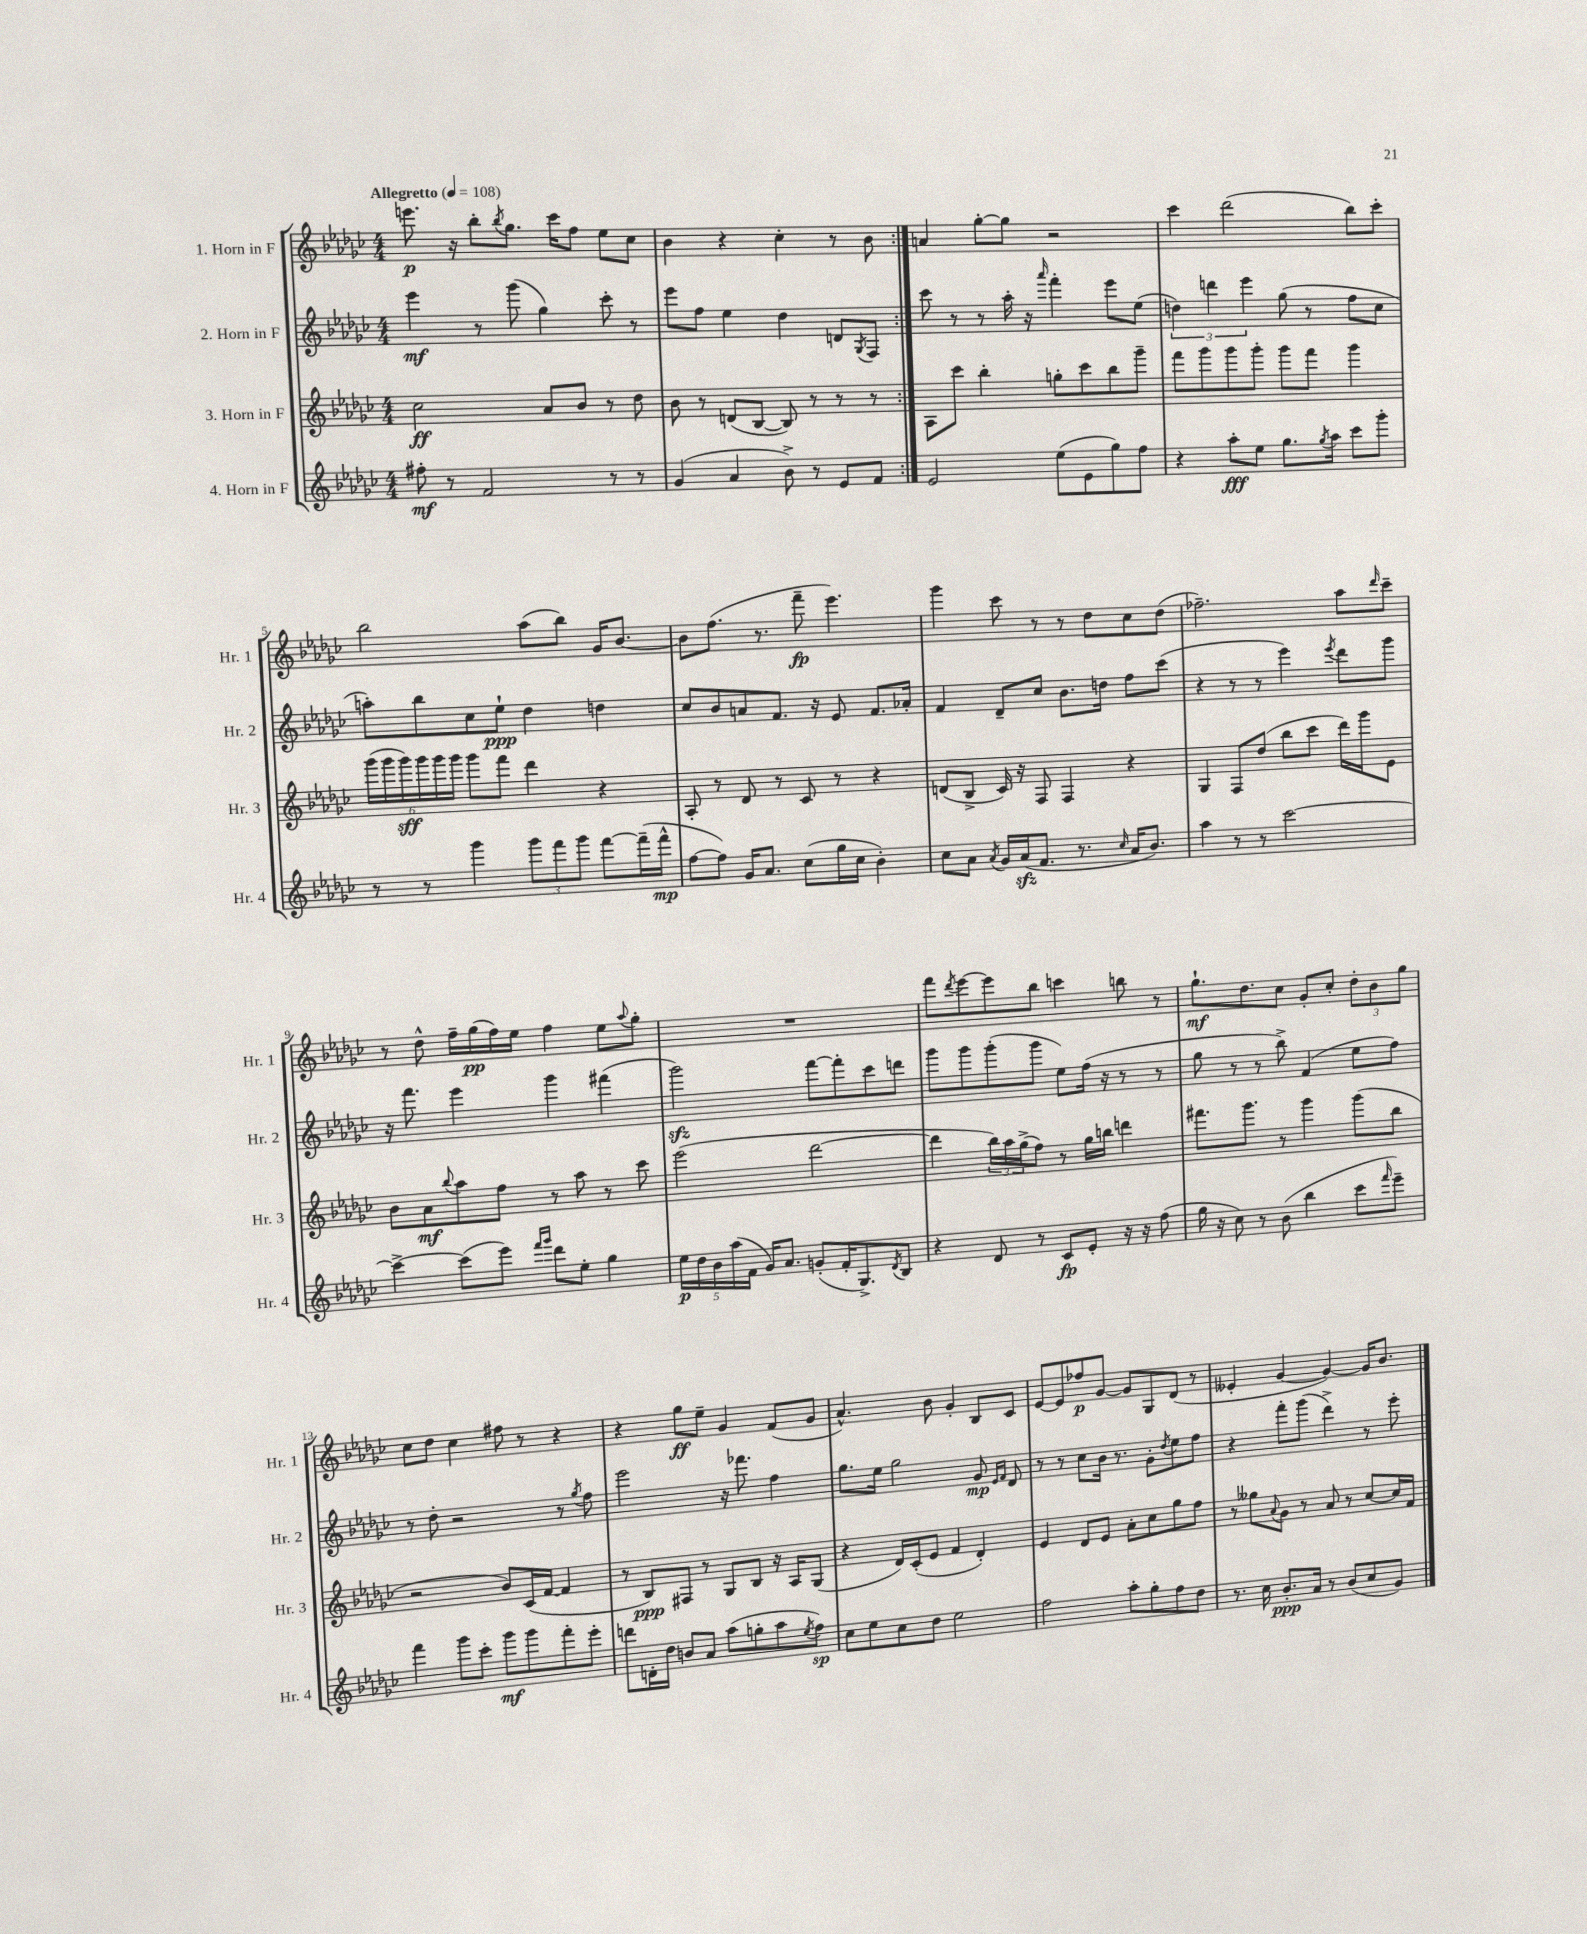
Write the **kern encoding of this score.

**kern	**kern	**kern	**kern
*staff4	*staff3	*staff2	*staff1
*clefG2	*clefG2	*clefG2	*clefG2
*k[b-e-a-d-g-c-]	*k[b-e-a-d-g-c-]	*k[b-e-a-d-g-c-]	*k[b-e-a-d-g-c-]
*M4/4	*M4/4	*M4/4	*M4/4
*MM108	*MM108	*MM108	*MM108
8ff#'\	2cc-\	4eee-\	8.eee\
8r	.	.	.
.	.	.	16r
2f/	.	8r	8bb-'\L
.	.	.	8qbb-/
.	.	(8ggg-\	8.gg-\J
.	8a-/L	4gg-\)	.
.	.	.	16ccc-\LK
.	8b-/J	.	8ff\J
8r	8r	8ccc-'\	8ee-\L
8r	8dd-\	8r	8cc-\J
=	=	=	=
(4g-/	8b-\	8eee-\L	4b-\
.	8r	8ff\J	.
4a-/	(8d/L	4ee-\	4r
.	[8B-/J	.	.
8b-^\)	8B-/])	4dd-\	4cc-'\
8r	8r	.	.
8e-/L	8r	8d/L	8r
.	.	8qG-/	.
8f/J	8r	8F/J	8b-\
=:|!	=:|!	=:|!	=:|!
2e-/	8A-\L	8ccc-\	4a/
.	8ccc-\J	8r	.
.	4bb-'\	8r	[8gg-'\L
.	.	16aa-'\	8gg-\]J
.	.	16r	.
.	.	16qqaaa-/	.
(8ee-\L	8gg'\L	4fff'\	2r
8e-\	8ccc-\	.	.
8gg-\)	8bb-\	8eee-\L	.
8ff\J	8ggg-~\J	(8ee-\J	.
=	=	=	=
4r	8fff\L	6dd\)	4ccc-\
.	8ggg-\	.	.
.	.	6ddd\	.
8aa-'\L	8ggg-\	.	(2ddd-\
.	.	6eee-\	.
8ee-\J	8ggg-'\J	.	.
8.gg-\L	8ggg-\L	(8gg-\	.
.	8fff\J	8r	.
8qgg-/	.	.	.
16aa-\Jk	.	.	.
8ccc-\L	4ggg-\	8ff\L	8bb-\L)
8ggg-'\J	.	8cc-\J	8ccc-'\J
=	=	=	=
8r	(24ggg-\LL	8aa'\L)	2bb-\
.	24ggg-\	.	.
.	24ggg-\)	.	.
8r	24ggg-\	8bb-\	.
.	24ggg-\	.	.
.	24ggg-\JJ	.	.
4ggg-\	8ggg-\L	8cc-\	.
.	8fff\J	8ee-`\J	.
12ggg-\L	4ddd-\	4dd-\	(8aa-\L
12fff\	.	.	.
.	.	.	8bb-\J)
12ggg-\J	.	.	.
[8fff\L	4r	4dd\	16g-/LK
.	.	.	[8.b-/J
(16fff~\]L	.	.	.
16fff^^\JJ	.	.	.
=	=	=	=
[8ff\L	8A-'/	8cc-/L	8b-\]L
8ff\]J)	8r	8b-/	(8.ff\J
16g-/LK	8d-/	8a/	.
8.a-/J	.	.	8.r
.	8r	8.f/J	.
(8cc-\L	8c-/	.	8fff~\
.	.	16r	.
16gg-\L	8r	8e-/	4.eee-\)
16cc-\JJ	.	.	.
4b-'\)	4r	8.f/L	.
.	.	16a-'/Jk	.
=	=	=	=
8cc-\L	(8d/L	4f/	4ggg-\
8a-\J	8B-^/J	.	.
8qa-/	.	.	.
16g-/LL	16c-/)	8d-~/L	8ccc-\
(16a-/J	16r	.	.
8.f/J	8F/	8cc-/J	8r
.	4F/	8.b-\L	8r
8.r	.	.	.
.	.	.	8dd-\L
.	.	16dd\Jk	.
16qqcc-/	.	.	.
16a-/LK	4r	8ff\L	8cc-\
8.b-/J)	.	.	.
.	.	(8ccc-\J	(8dd-\J
=	=	=	=
4aa-\	4G-/	4r	2.ff-~\)
8r	8F/L	8r	.
8r	(8dd-/J	8r	.
[2ccc-\	8bb-\L	4eee-\)	.
.	8ccc-\J	.	.
.	.	8qeee-/	.
.	16ddd-\LL)	8ddd-\L	8aa-\L
.	16ggg-\J	.	.
.	.	.	16qqddd-/
.	8e-\J	8ggg-\J	8ccc-~\J
=	=	=	=
4ccc-^\_	8b-\L	16r	8r
.	.	8.fff\	.
.	8a-\	.	8dd-^^\
.	8qqbb-/	.	.
(8ccc-\]L	8aa-\	4eee-\	16ff~\LL
.	.	.	(16gg-\
8eee-\J)	8ff\J	.	16ff\)
.	.	.	16ee-\JJ
16qqfff/LL	.	.	.
16qqggg-/JJ	.	.	.
8ddd-\L	8r	4ggg-\	4ff\
8ee-'\J	8aa-\	.	.
4gg-\	8r	(4fff#\	8ee-\L
.	.	.	8qqaa-/
.	8ccc-\	.	8gg-'\J
=	=	=	=
20ee-\LL	(2eee-\	2ggg-\)	1r
20dd-\	.	.	.
20b-\	.	.	.
(20aa-\	.	.	.
20f\JJ	.	.	.
16g-/LK)	.	.	.
8.a-/J	.	.	.
(8g'/L	[2ddd-\	[8fff\L	.
16f'/K	.	8fff'\]	.
8.G-^/)	.	.	.
.	.	8ccc-\	.
8qd-/	.	.	.
8B-/J	.	8ddd\J	.
=	=	=	=
4r	4ddd-\]	8ggg-\L	8fff\L
.	.	.	8qddd-/
.	.	8ggg-\	[8eee-\
8d-/	24bb-\LL)	(8ggg-'\	8eee-\]
.	24aa-\	.	.
.	(24gg-^\J	.	.
8r	8ff\J)	8ggg-\J	8bb-\J
8c-/L	8r	8ee-\L)	4ccc\
8e-'/J	16gg-\LL	(16ff\Jk	.
.	16bb\JJ	16r	.
16r	4ddd\	8r	8bb\
16r	.	.	.
(8ff\	.	8r	8r
=	=	=	=
16gg-\	8.fff#\L	8gg-\	8.gg-`\L
16r	.	.	.
8cc-\)	.	8r	.
.	8.ggg-\J	.	8.dd-\
8r	.	8r	.
(8b-\	8r	8bb-^\)	8cc-\J
4bb-\	4ggg-\	(4f/	8g-'/L
.	.	.	8cc-'/J
8ccc-\L	(8ggg-\L	8ee-\L	12dd-'\L
.	.	.	12b-\
16qqfff/	.	.	.
8eee-~\J)	8bb-\J	8ff\J)	.
.	.	.	12gg-\J
=	=	=	=
4fff\	2r	8r	8cc-\L
.	.	8dd-'\	8dd-\J
8ggg-\L	.	2r	4cc-\
8ccc-'\J	.	.	.
8ggg-\L	8b-/L)	.	8ff#\
8ggg-\	(16c-/L	.	8r
.	[16f/JJ	.	.
8fff'\	4f/]	8r	4r
.	.	8qgg-/	.
8eee-'\J	.	8ff\	.
=	=	=	=
8ddd\L	8r	2eee-\	4r
16d'\L	8B-/L)	.	.
16dd-\JJ	.	.	.
8b/L	8F#/J	.	8gg-\L
8a-/J	8r	.	8ee-~\J
(8aa-\L	8G-/L	16r	4g-/
.	.	8.fff-\	.
8gg'\	8B-/J	.	.
8aa-\	16r	4ff\	(8f/L
.	16A-/LK	.	.
8qee-/	.	.	.
8ff\J)	(8G-/J	.	8g-/J
=	=	=	=
8cc-\L	4r	8.gg-\L	4.a-^^/)
8ee-\	.	.	.
.	.	16ee-\Jk	.
8cc-\	16d-/LL)	2gg-\	.
.	(16c-'/J	.	.
8dd-\J	8e-/J	.	8b-\
2ee-\	4f/	.	4g-'/
.	4d-'/)	8g-/	8B-/L
.	.	16qqe-/LL	.
.	.	16qqf/JJ	.
.	.	8d-/	8c-/J
=	=	=	=
2ff\	4e-/	8r	[8e-/L
.	.	8r	8e-/]
.	8d-/L	8cc-\L	8ff-/
.	8e-/J	16b-\Jk	[8g-/J
.	.	8.r	.
8aa-'\L	8a-'\L	.	8g-/]L
8gg-'\	8cc-\	8g-'\L	8G-/
.	.	8qdd-/	.
8ff\	8gg-\	8ee-\	(8d-/J
8dd-\J	8ff\J	8ff\J	8r
=	=	=	=
8.r	8r	4r	4e--'/
.	8gg--\L	.	.
16cc-\	.	.	.
.	8qqa-/	.	.
8.b-'/L	8g-\J	8fff'\L	[4g-/
.	8r	(8ggg-\J	.
16a-/Jk	.	.	.
8r	8a-/	4ddd-^\)	4g-/_)
(8b-/L	8r	.	.
8cc-/	[8cc-/L	8r	16g-/]LK
.	.	.	8.b-/J
8g-/J)	16cc-/]L	8eee-'\	.
.	16f/JJ	.	.
==	==	==	==
*-	*-	*-	*-
